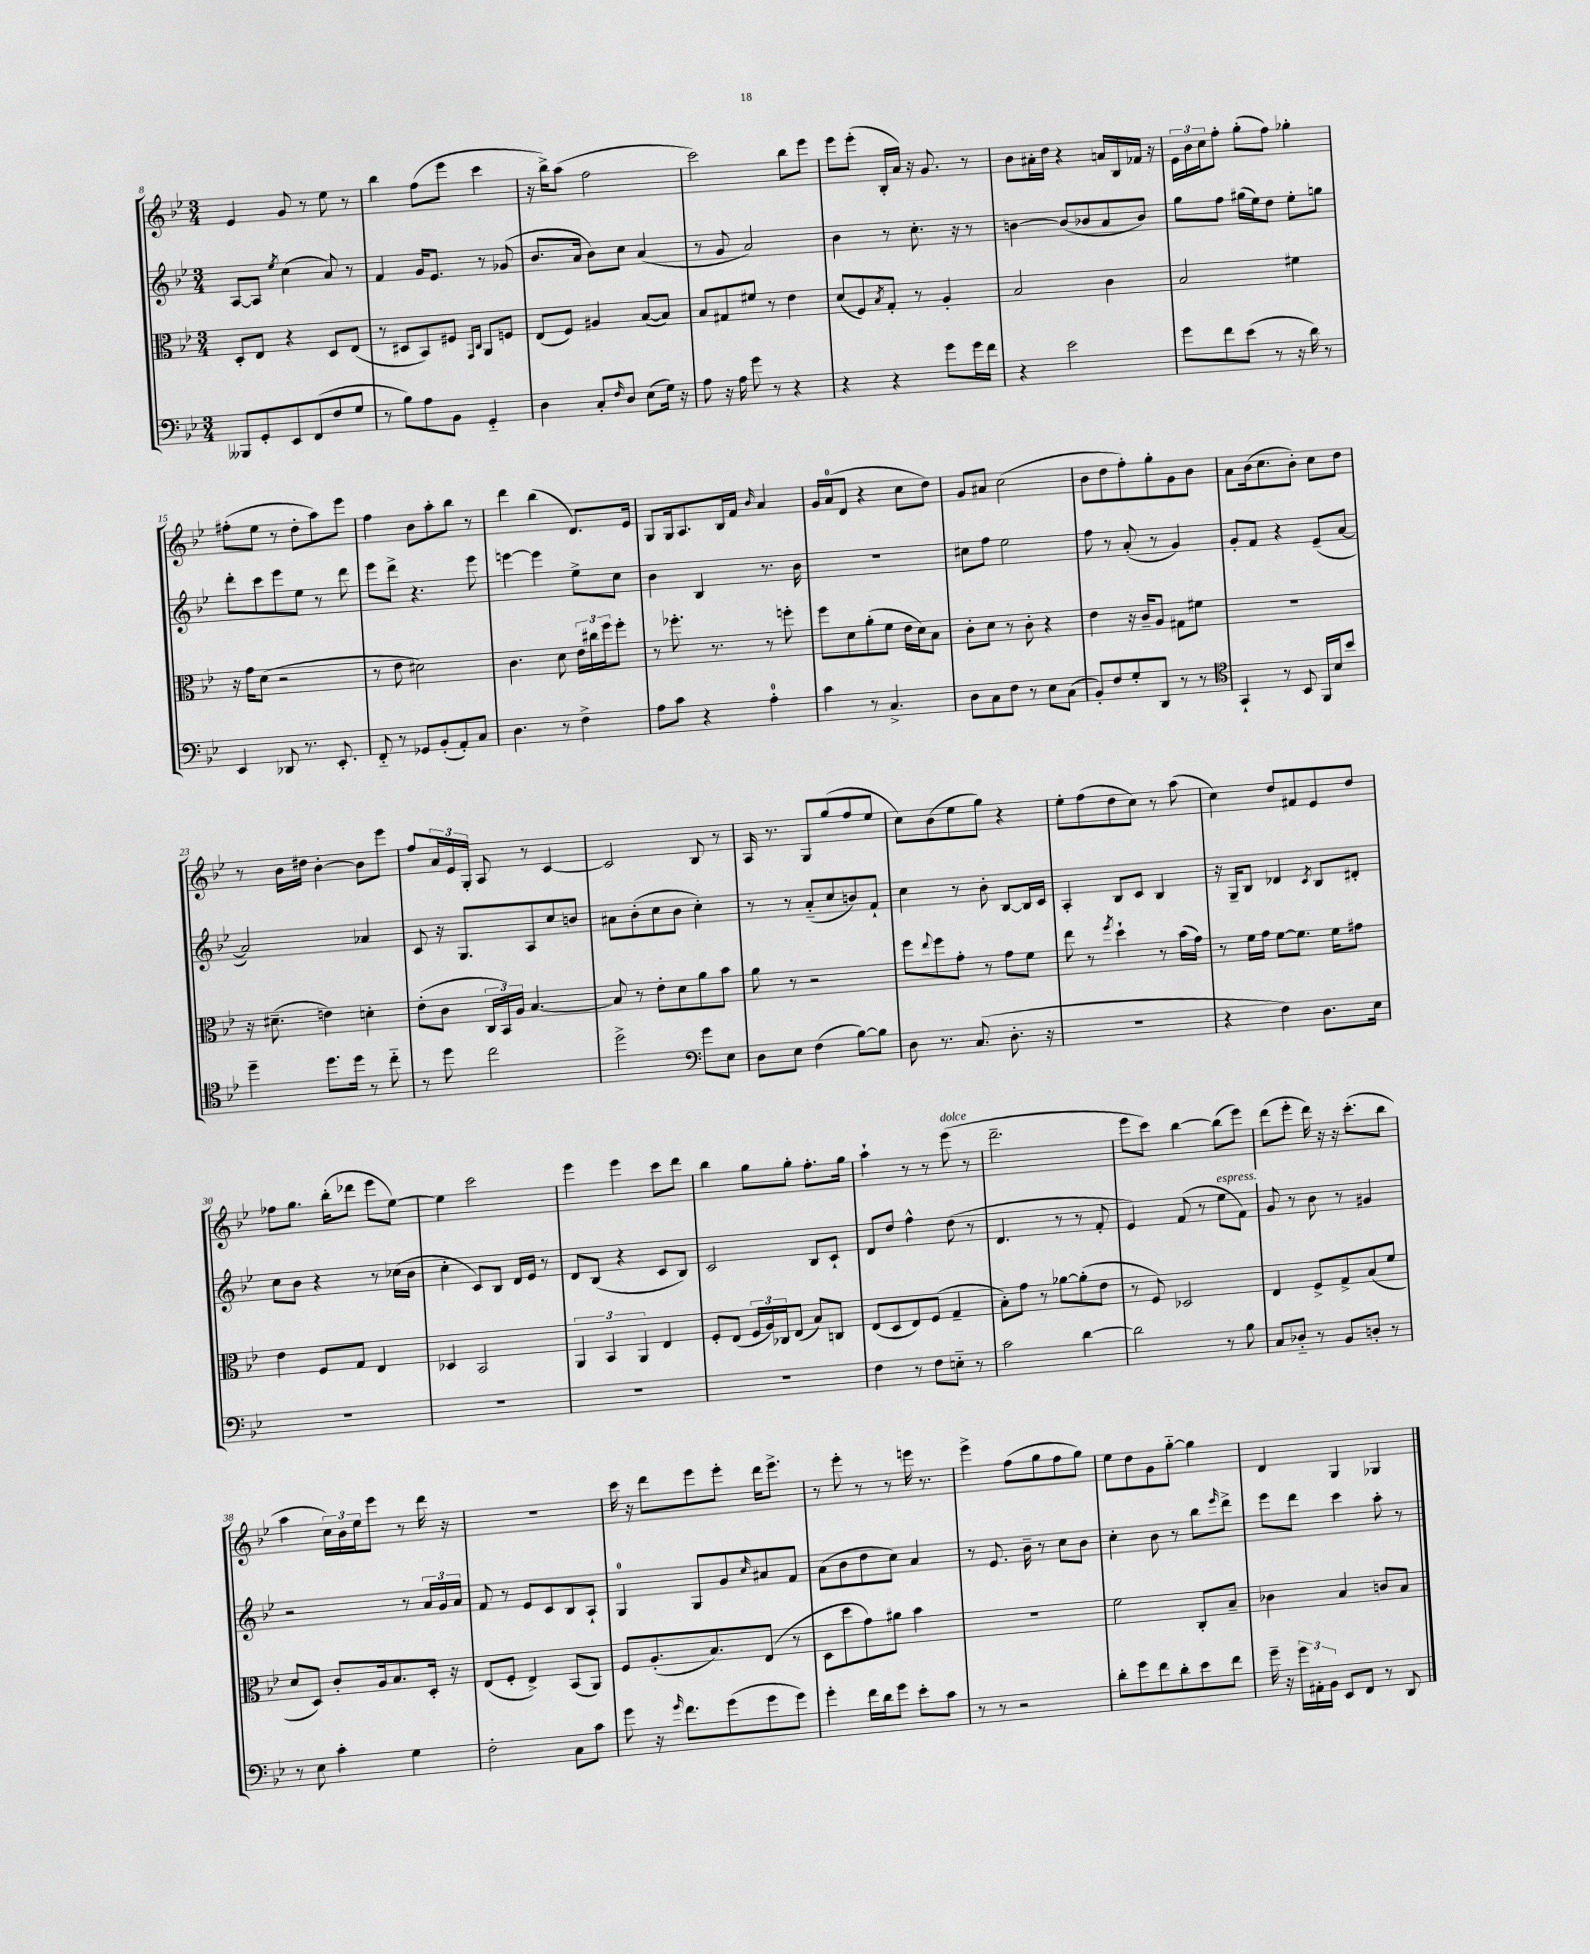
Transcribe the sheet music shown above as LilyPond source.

<<
\new StaffGroup <<
\new Staff = "s0" {
    \clef treble \key bes \major \numericTimeSignature \time 3/4
    ees'4 g'8 r8 ees''8 r8 |
    bes''4 f''8( ees'''8 c'''4 |
    r16 bes''16->) a''8( f''2 |
    c'''2) bes''8 ees'''8 |
    ees'''8 ees'''8-.( bes16-. a'16) r16 g'8. r8 |
    bes'8 ais'16-. d''16 r4 a'16 bes16 fes'16 r16 |
    \tuplet 3/2 { ees'16 bes'16 c''16 } f''8-. g''8-.( f''8) ges''4-. |
    fis''8-.( ees''8 r8 d''8-. a''8) ees'''8 |
    f''4 bes'8 a''8-. bes''8 r8 |
    d'''4 bes''4( d'8.) ees'16 |
    g8 g16 a8. bes16 f'16 \grace { bes'16 } a'4 |
    g'16 a'16-0( d'8 r4 c''8 d''8) |
    g'8 ais'8 c''2( |
    bes'8 d''8 f''8-.) g''8-. g'8 bes'8 |
    a'8 bes'16( c''8. bes'8-.) c''8 d''8 |
    r8 bes'16 dis''16 bes'4~-. bes'8 ees'''8 |
    f''8 \tuplet 3/2 { a'16 ees'16 g16-. } a8 r8 c'4~ |
    c'2 bes8 r8 |
    a16 r8. g8 g''8( f''8 ees''8 |
    c''8) bes'8( ees''8 g''8) r4 |
    ees''8-. f''8( d''8 c''8) r8 a''8( |
    c''4) d''8 fis'8 ees'8 d''8 |
    fes''8 g''8. bes''16-.( des'''8 ees'''8 ees''8~) |
    ees''4 c'''2 |
    ees'''4 ees'''4 c'''8 d'''8 |
    bes''4 g''8 g''8-. f''8.-. g''16 |
    a''4-! r8 r8 ees'''8^\markup { \italic "dolce" }( r8 |
    d'''2.-- |
    ees'''8 c'''8) bes''4~ bes''8( ees'''8) |
    d'''8( ees'''8-. d'''16) r16 r16 c'''8.-.( bes''8 |
    a''4 \tuplet 3/2 { c''16) bes'16 ees''16 } ees'''8 r8 d'''16 r16 |
    R2. |
    c'''16 r16 d'''8 ees'''8 ees'''8-. d'''16 ees'''8.-> |
    r8 ees'''8-. r8 r8 e'''16 r8. |
    ees'''4-> f''8( g''8 f''8 g''8) |
    ees''8 d''8 g'8 g''8~-_ g''4 |
    d'4 g4 ges4 \bar "|." |
}
\new Staff = "s1" {
    \clef treble \key bes \major \numericTimeSignature \time 3/4
    a8~ a8 \acciaccatura { ees''8 } c''4( a'8) r8 |
    f'4 g'16 ees'8. r8 ges'8( |
    bes'8. a'16 bes'8) c''8 a'4( |
    r8 g'8 a'2) |
    bes'4 r8 c''8.-. r16 r8 |
    b'4~ b'8( bes'8 a'8 bes'8) |
    g''8 f''8 gis''16( ees''16) d''8 ees''8-. g''8 |
    d'''8-. c'''8 ees'''8 ees''8 r8 d'''8 |
    ees'''8 d'''8-> r4. ees'''8 |
    e'''4~ e'''4 ees''8-> c''8 |
    bes'4 bes4 r8. bes'16 |
    R2. |
    cis''8 f''8 ees''2 |
    f''8 r8 a'8-.( r8 g'4) |
    g'8-. f'8 r4 ees'8--( a'8~ |
    a'2) aes'4 |
    c'8 r16 g8. a8 c''8 b'8 |
    ais'8 bes'8-.( c''8 bes'8 c''4-.) |
    r8 r8 a'8-_( c''8 b'8) f'8-! |
    c''4 r8 bes'8-. bes8~ bes16 c'16 |
    a4-. bes8 c'8 bes4 |
    r16 g16-- bes8 des'4 \acciaccatura { c'8 } bes8 dis'8-. |
    c''8 bes'8 r4 r8 ces''16( bes'16 |
    c''4-. c'8) bes8 d'16 ees'16 r8 |
    d'8 bes8( r4 c'8 bes8) |
    c'2 bes8 c'8-! |
    d'8 d''8 f''4-^ d''8( r8 |
    d'4. r8 r8 f'8-. |
    ees'4) f'8( r8 ees''8^\markup { \italic "espress." } f'8) |
    g'8 r8 bes'8 r8 gis'4 |
    r2 r8 \tuplet 3/2 { a'16 g'16 a'16 } |
    f'8 r8 ees'8 c'8 bes8 a8-! |
    g4-0 g8 g'8 \grace { c''16 } ais'8 f'8 |
    a'8( bes'8 d''8 c''8) a'4 |
    r8 ees'8. bes'16-- r8 c''8 bes'8 |
    c''4-. bes'8 r8 bes''8 \grace { ees'''16 } d'''8-> |
    ees'''8 d'''8 c'''4 a''8-. r8 \bar "|." |
}
\new Staff = "s2" {
    \clef alto \key bes \major \numericTimeSignature \time 3/4
    d8-. ees8 r4 d8 ees8( |
    r8 dis8 bes,8) fis8 \grace { g,16 c16 } a,8 f8 |
    ees8( f8) ais4 bes8~( bes8) |
    bes8 gis8 fis'8 r8 ees'4 |
    d'8( f8) \acciaccatura { bes8 } g8-. r8 a4-. |
    bes2 c'4 |
    bes2 fis'4 |
    r16 g'16 d'8( r2 |
    r8 ees'8 dis'2) |
    c'4. d'8 \tuplet 3/2 { ees'16 cis''16 f''16 } f''8-. |
    r8 fes''8.-. r8. r8 f''8-. |
    f''8 d'8 a'8-.( f'8 ees'16 d'16) bes8 |
    c'8-. d'8 r8 c'8-. r4 |
    ees'4 r16 c'16-- a8 gis8 fis'8 |
    R2. |
    r16 dis'8.--( e'4) d'4-. |
    ees'8-.( c'8 \tuplet 3/2 { c16 bes,16) a16 } bes4.~ |
    bes8 r8 ees'8-. d'8 a'8 bes'8 |
    a'8 r8 r2 |
    f''8 \appoggiatura { ees''8 } f''8 g'8-. r8 g'8 f'8 |
    ees''8 r8 \acciaccatura { f''8 } d''4-! r8 bes'16( g'16) |
    r8 f'16 g'16 f'8~ f'8. f'16 gis'8 |
    ees'4 f8 g8 ees4 |
    des4 bes,2 |
    \tuplet 3/2 { a,4 bes,4 a,4 } ees4 |
    f8-. ees8( \tuplet 3/2 { f16 a16) ces16 } ees8( bes8) c8 |
    ees8( d8 ees8) f8( g4-- |
    bes8-.) g'8 r8 aes'8~ aes'8-.( ees'8 |
    r8 f8) des2 |
    ees4 f8-> g8-> bes8( f'8 |
    d'8 d8) c'8-. a16 bes8. d16-. r16 |
    ees8( f8-. ees4->) bes,8( a,8) |
    f8 a8.-.( bes8.) ees8( r8 |
    d8 d''8 g'8) ais'8 bes'4 |
    R2. |
    f'2 c8-. bes8-- |
    ces'4 bes4 c'8 bes8 \bar "|." |
}
\new Staff = "s3" {
    \clef bass \key bes \major \numericTimeSignature \time 3/4
    beses,,8 g,8-. ees,8 f,8( f8 g8 |
    r8 bes8) a8 bes,8 g,4-_ |
    d4 c8-. \grace { f16 } d8 ees8( g16) r16 |
    a8 r16 a16 g'8 r8 r4 |
    r4 r4 g'8 g'16 f'16 |
    r4 ees'2 |
    g'8 f'8 ees'8( r8 r16 d'16) r8 |
    ees,4 des,8 r8. ees,8.-. |
    f,8-_ r8 ges,8 bes,8-.( a,8-.) c8 |
    d4. r8 f4-> |
    a8 c'8 r4 a4-0-. |
    c'4 r8 c4.-> |
    d8 c8 f8 r8 ees8 c8( |
    bes,8-.) f8 g8-. d,8 r8 r8 |
    \clef tenor g,4-! r8 bes,8 f,16 bes16 bes'8 |
    d''4-- d''8. d''16 r8 c''8-_ |
    r8 d''8 c''2 |
    d''2-> \clef bass g'8 ees8 |
    d8 ees8 f4( bes8~) bes8 |
    d8 r8. c8.( d8.-. r16 |
    R2. |
    r4 f4) d8. ees16 |
    R2. |
    R2. |
    R2. |
    R2. |
    f4 r8 f8 e8-_ r8 |
    c'2 d'4~ |
    d'2 r8 bes8 |
    c8 des8-_ r8 bes,8 d8-. r8 |
    r8 ees8 c'4-. g4 |
    f2-. c8 c'8 |
    g'8 r16 \grace { g'16 } f'8. g'8( g'8 g'8) |
    g'4-. f'16 d'16 g'8 ees'8-. c'8 |
    r8 r8 r2 |
    d'8-. g'8 f'8 d'8-. ees'8 f'8 |
    g'16-- r16 \tuplet 3/2 { g'16 ais,16-. bes,16 } ees,8 f,8 r8 d,8 \bar "|." |
}
>>
>>
\layout { \context { \Score currentBarNumber = #8 } }
